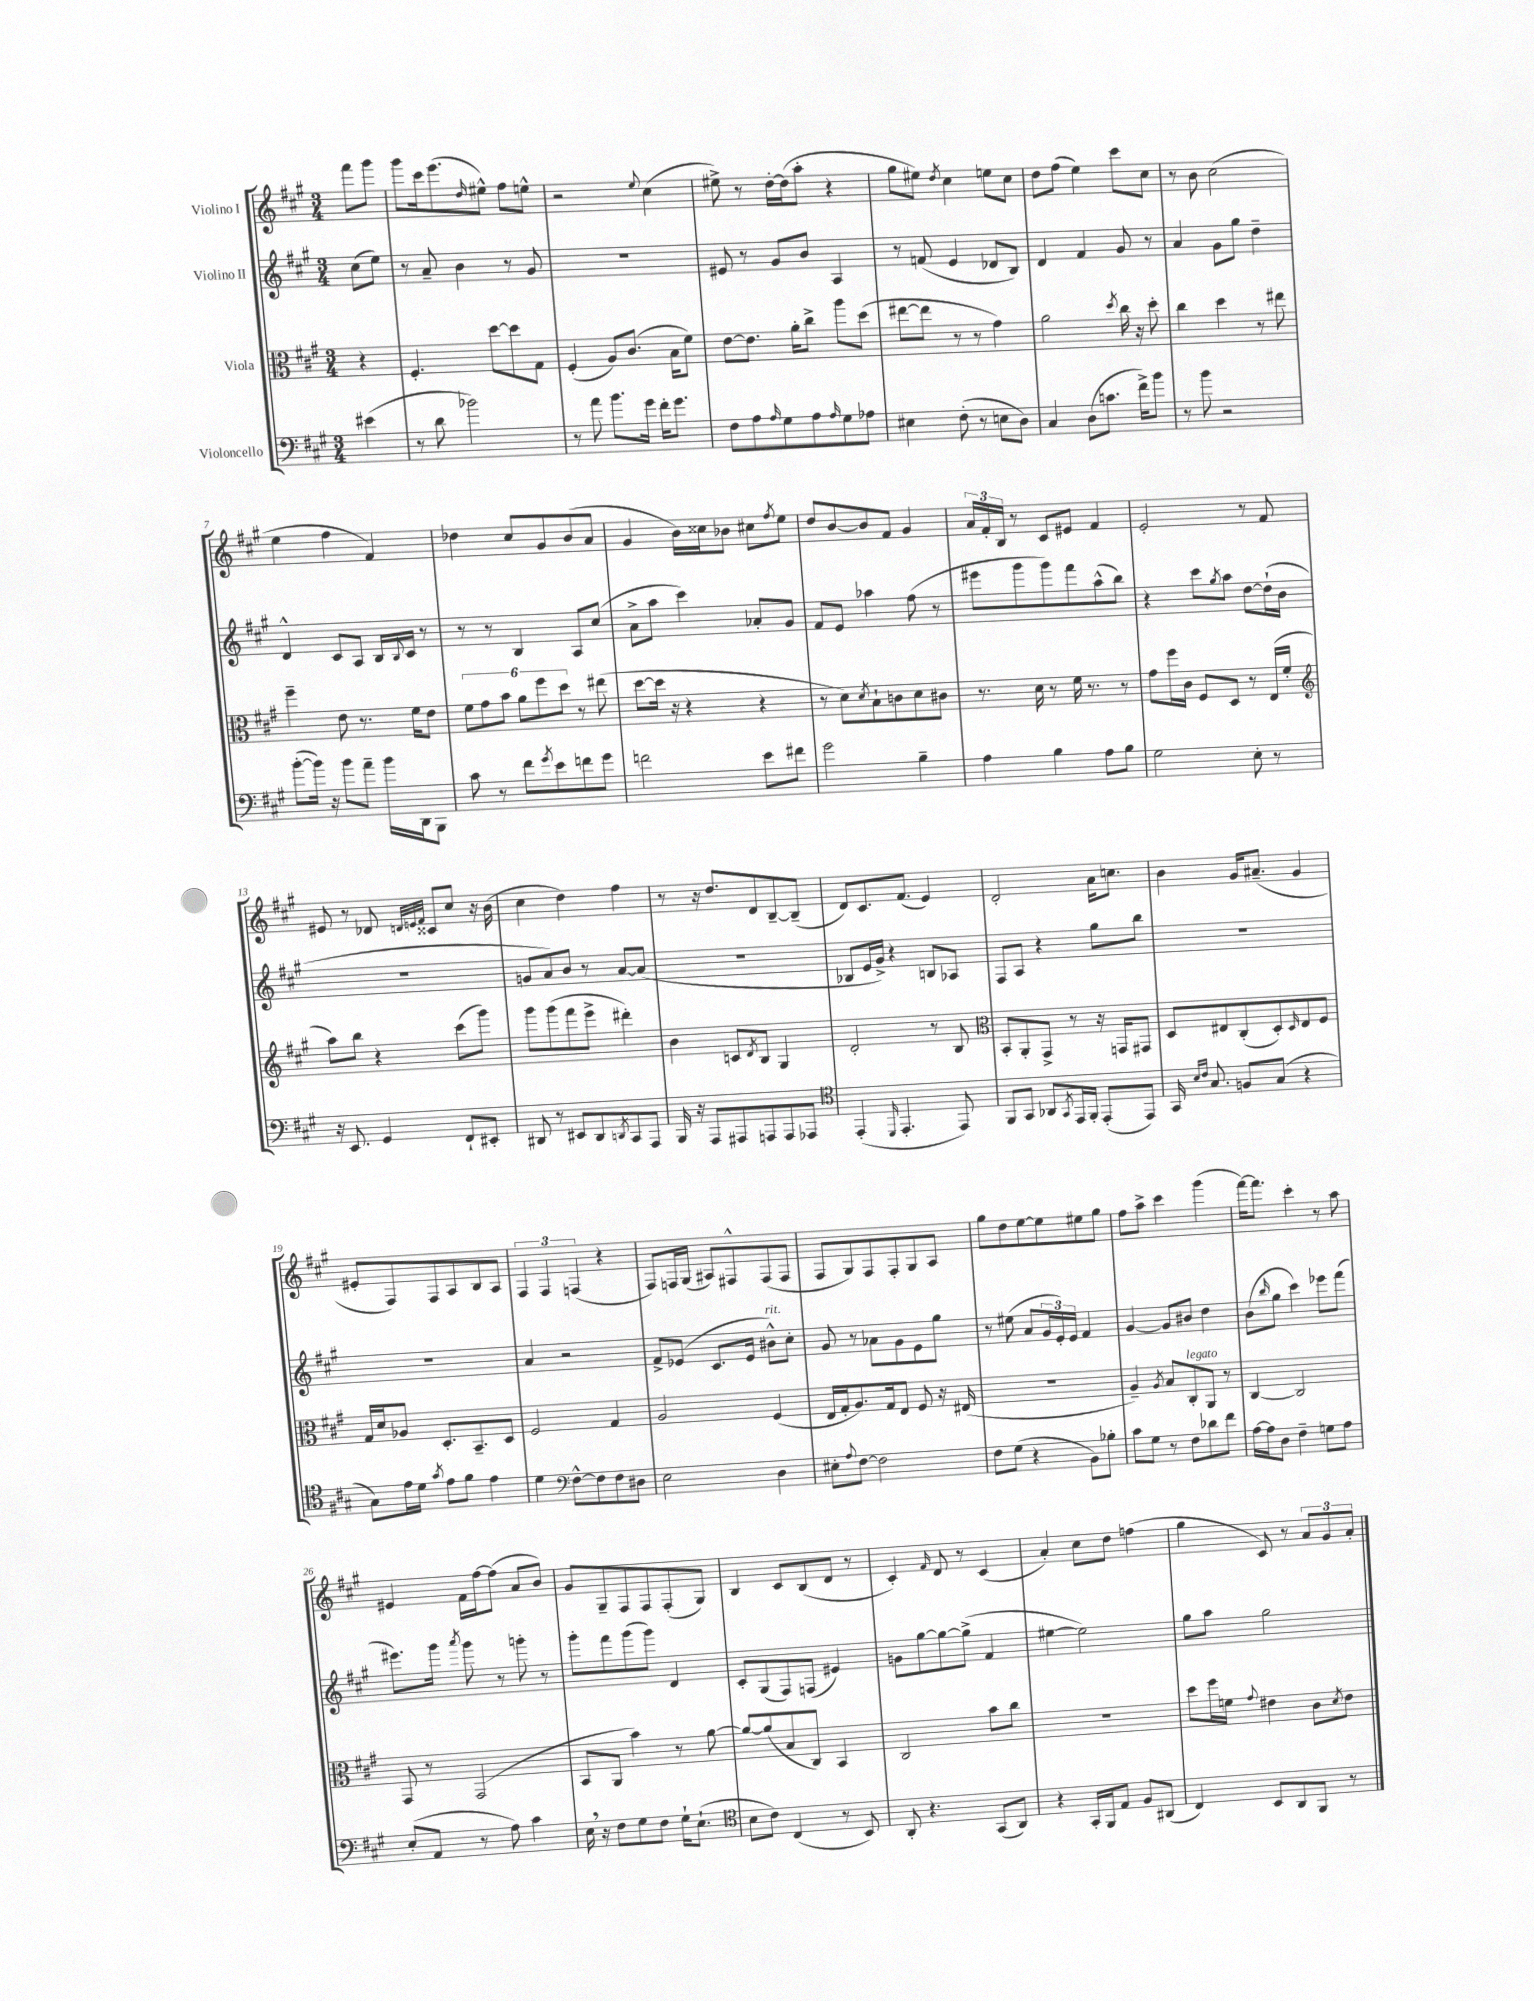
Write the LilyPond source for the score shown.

<<
\new StaffGroup <<
\new Staff = "s0" \with { instrumentName = "Violino I" } {
    \clef treble \key a \major \numericTimeSignature \time 3/4 \partial 4
    fis'''8 gis'''8 |
    gis'''8 cis'''16 e'''8.( \grace { d''16 } eis''8-^) fis''8 e''8-^ |
    r2 \appoggiatura { e''8 } cis''4( |
    eis''8->) r8 d''16~-. d''16( a''8-. r4 |
    gis''8 eis''8) \acciaccatura { d''8 } cis''4 e''8 cis''8 |
    d''8 fis''8( e''4) cis'''8 cis''8 |
    r8 b'8 cis''2( |
    e''4 fis''4 fis'4) |
    des''4 cis''8 gis'8 b'8( a'8 |
    gis'4 b'16) cisis''16 bes'8 cis''8 \acciaccatura { fis''8 } e''8 |
    d''8 b'8~ b'8 fis'8 gis'4 |
    \tuplet 3/2 { a'16 fis'16-. b16 } r8 cis'8 eis'8 fis'4 |
    e'2-. r8 fis'8 |
    eis'8 r8 des'8 \grace { d'32 e'32 fis'32 } cisis'8 cis''8 r16 b'16( |
    cis''4 d''4) fis''4 |
    r8 r16 d''8. d'8 b8~-- b8--( |
    d'8) cis'8. fis'8.( e'4) |
    d'2-. a'16 c''8. |
    b'4 gis'16 ais'8.--( gis'4 |
    eis'8-. fis8) fis8 a8 b8 a8 |
    \tuplet 3/2 { fis4 fis4 f4( } r4 |
    fis8) f16 gis16( ais8) fis8-^ fis8( fis8 |
    fis8 gis8) fis8 fis8-. gis8 a8 |
    gis''8 d''8 e''8~ e''8 eis''8 gis''8 |
    fis''8 a''8-> cis'''4 gis'''4( |
    fis'''16~) fis'''8. cis'''4-. r8 a''8 |
    eis'4 fis'16 fis''16~ fis''8( a'8 b'8) |
    gis'8 gis8-- fis8 fis8 fis8-.( gis8) |
    b4 cis'8 b8( d'8 r8 |
    cis'4-.) \grace { fis'16 } d'8 r8 cis'4( |
    a'4-.) cis''8 d''8 f''4( |
    gis''4 cis'8) r8 \tuplet 3/2 { a'8 gis'8 a'8-. } \bar "|." |
}
\new Staff = "s1" \with { instrumentName = "Violino II" } {
    \clef treble \key a \major \numericTimeSignature \time 3/4 \partial 4
    cis''8( e''8) |
    r8 a'8-- b'4 r8 gis'8 |
    R2. |
    eis'8 r8 gis'8 b'8 a4 |
    r8 f'8( e'4 des'8 b8) |
    d'4 fis'4 gis'8 r8 |
    a'4 gis'8 gis''8 d''4-- |
    d'4-^ cis'8 a8 b16 \appoggiatura { b8 } cis'16 r8 |
    r8 r8 b4 a8 cis''8( |
    a'8-> a''8 cis'''4) aes'8-. gis'8 |
    fis'8 e'8 aes''4 fis''8( r8 |
    eis'''8 gis'''8 gis'''8) fis'''8 a''8-^( b''8) |
    r4 cis'''8 \acciaccatura { gis''8 } a''8 d''8~ d''16-!( b'16 |
    R2. |
    g'8 a'8) b'8 r8 a'8~ a'8( |
    R2. |
    bes8 e'16 gis'16->) r4 b8 aes8 |
    fis8 a8 r4 gis''8 b''8 |
    R2. |
    R2. |
    a'4 r2 |
    fis'8-> ees'8( cis'8. ees'16 bis'8-^^\markup { \italic "rit." }) cis''8-. |
    gis'8 r8 aes'8 gis'8 e'8 gis''8 |
    r8 eis''8( a'8 \tuplet 3/2 { gis'16 e'16-.) e'16 } fis'4 |
    gis'4~ gis'8 bis'8 d''4 |
    b'8( \grace { b''16 } gis''8 cis'''4) ees'''8 fis'''8( |
    eis'''8.) gis'''16 \acciaccatura { a'''8 } gis'''8 r8 g'''8-. r8 |
    gis'''8-. fis'''8 gis'''8( gis'''8) d'4 |
    cis'8-. gis8( fis8) f8( eis'4) |
    g'8 gis''8~ gis''8~ gis''8->( fis'4 |
    eis''4~ eis''2) |
    gis''8 a''8 gis''2 \bar "|." |
}
\new Staff = "s2" \with { instrumentName = "Viola" } {
    \clef alto \key a \major \numericTimeSignature \time 3/4 \partial 4
    r4 |
    fis4.-. d''8~ d''8 gis8 |
    fis4-.( a8) cis'8.( b16 fis'8) |
    e'8~ e'8. a'16-. cis''8-> a''8 d''8( |
    eis''8~ eis''8 r8 r8 gis'4) |
    a'2 \acciaccatura { d''8 } cis''16 r16 d''8-. |
    cis''4 d''4 r8 eis''8 |
    fis''4-- e'8 r8. fis'16 e'8 |
    \tuplet 6/4 { fis'8 gis'8 b'8 a'8 fis''8 d''8 } r8 eis''8( |
    d''8~ d''16 r16 r4 r4 |
    r8 d'8) \acciaccatura { d'8 } b8-! c'8 d'8 cis'8 |
    r8. d'16 r8 fis'16 r8. r8 |
    gis'8 fis''16 cis'16 fis8 d8 r8 e16( fis'16-. |
    \clef treble a''8) b''8 r4 cis'''8( gis'''8) |
    gis'''8 gis'''8( fis'''8 e'''8-> dis'''4-.) |
    b'4 c'8 \acciaccatura { d'8 } b8 gis4 |
    d'2-. r8 b8 |
    \clef alto b,8-. a,8-. gis,8-> r8 r16 g,16 gis,8 |
    d8 eis8 cis8-.( d8-.) \grace { d16 } eis8 fis8 |
    gis16 d'16 aes8 d8.-. b,8.-- d8 |
    fis2 gis4 |
    a2 fis4( |
    e16 gis16-. a8.) gis16 e8 fis8 r16 eis16( |
    R2. |
    a4--) \acciaccatura { a8 } b8 cis8-.^\markup { \italic "legato" } a,8 r8 |
    cis4~ cis2 |
    gis,8 r8 gis,2( |
    b,8 a,8 b'4) r8 a'8~ |
    a'8~ a'8( b8 cis8) b,4 |
    cis2 b'8 cis''8 |
    R2. |
    d''8 fis''16 f'16 \appoggiatura { gis'8 } eis'4 cis'8 \acciaccatura { d'8 } eis'8 \bar "|." |
}
\new Staff = "s3" \with { instrumentName = "Violoncello" } {
    \clef bass \key a \major \numericTimeSignature \time 3/4 \partial 4
    eis'4( |
    r8 d'8 bes'2) |
    r8 a'8 b'8. gis'16 fis'16-. gis'8. |
    fis8 a8 \grace { a16 } gis8 a8 \grace { a16 } gis8 aes8 |
    eis4 fis8-.( r8 e8 d8) |
    cis4 d8( c'8. fis'16->) b'8 |
    r8 b'8 r2 |
    b'8~-.( b'16) r16 b'8 a'8-- b'16 d,16 b,,8 |
    cis'8 r8 fis'8 \acciaccatura { gis'8 } e'8 f'8 gis'8 |
    f'2 e'8 fis'8 |
    gis'2 b4-- |
    a4 b4 a8 b8 |
    gis2 e8-. r8 |
    r16 e,8. gis,4 fis,8-! eis,8-. |
    dis,8 r8 eis,8 dis,8 \acciaccatura { d,8 } cis,8 a,,8 |
    b,,16 r16 a,,8 ais,,8 a,,8 a,,8 aes,,8 |
    \clef tenor e,4-.( \grace { d,16 } e,4.-. e,8) |
    fis,8 gis,8 aes,8 \acciaccatura { gis,8 } e,16 fis,16-. e,8-.( e,8) |
    gis,16 \grace { b16 cis'16 } gis8. f8 gis8( r4 |
    gis8) e'16 d'16 \acciaccatura { gis'8 } e'8 fis'8 e'4 |
    d'4 \clef bass fis8~-^ fis8 fis8 dis8 |
    e2 d4 |
    eis8-. \appoggiatura { a8 } fis8~ fis2 |
    fis8 gis8( r4 b,8) bes8-. |
    cis'8 gis8 r8 fis8 des'8 fis'8 |
    a16~ a16 d8 fis4-- g8 a8 |
    e8-.( a,8 r8 a8) cis'4 |
    e16 \breathe r16 fis8 gis8 fis8 gis16-! e8.-!( |
    \clef tenor b8 cis'8) cis4( r8 b,8) |
    a,8-. r4. gis,8( a,8) |
    r4 gis,16-. fis,16 e8 fis8 ais,8( |
    cis4) b,8 a,8 fis,8 r8 \bar "|." |
}
>>
>>
